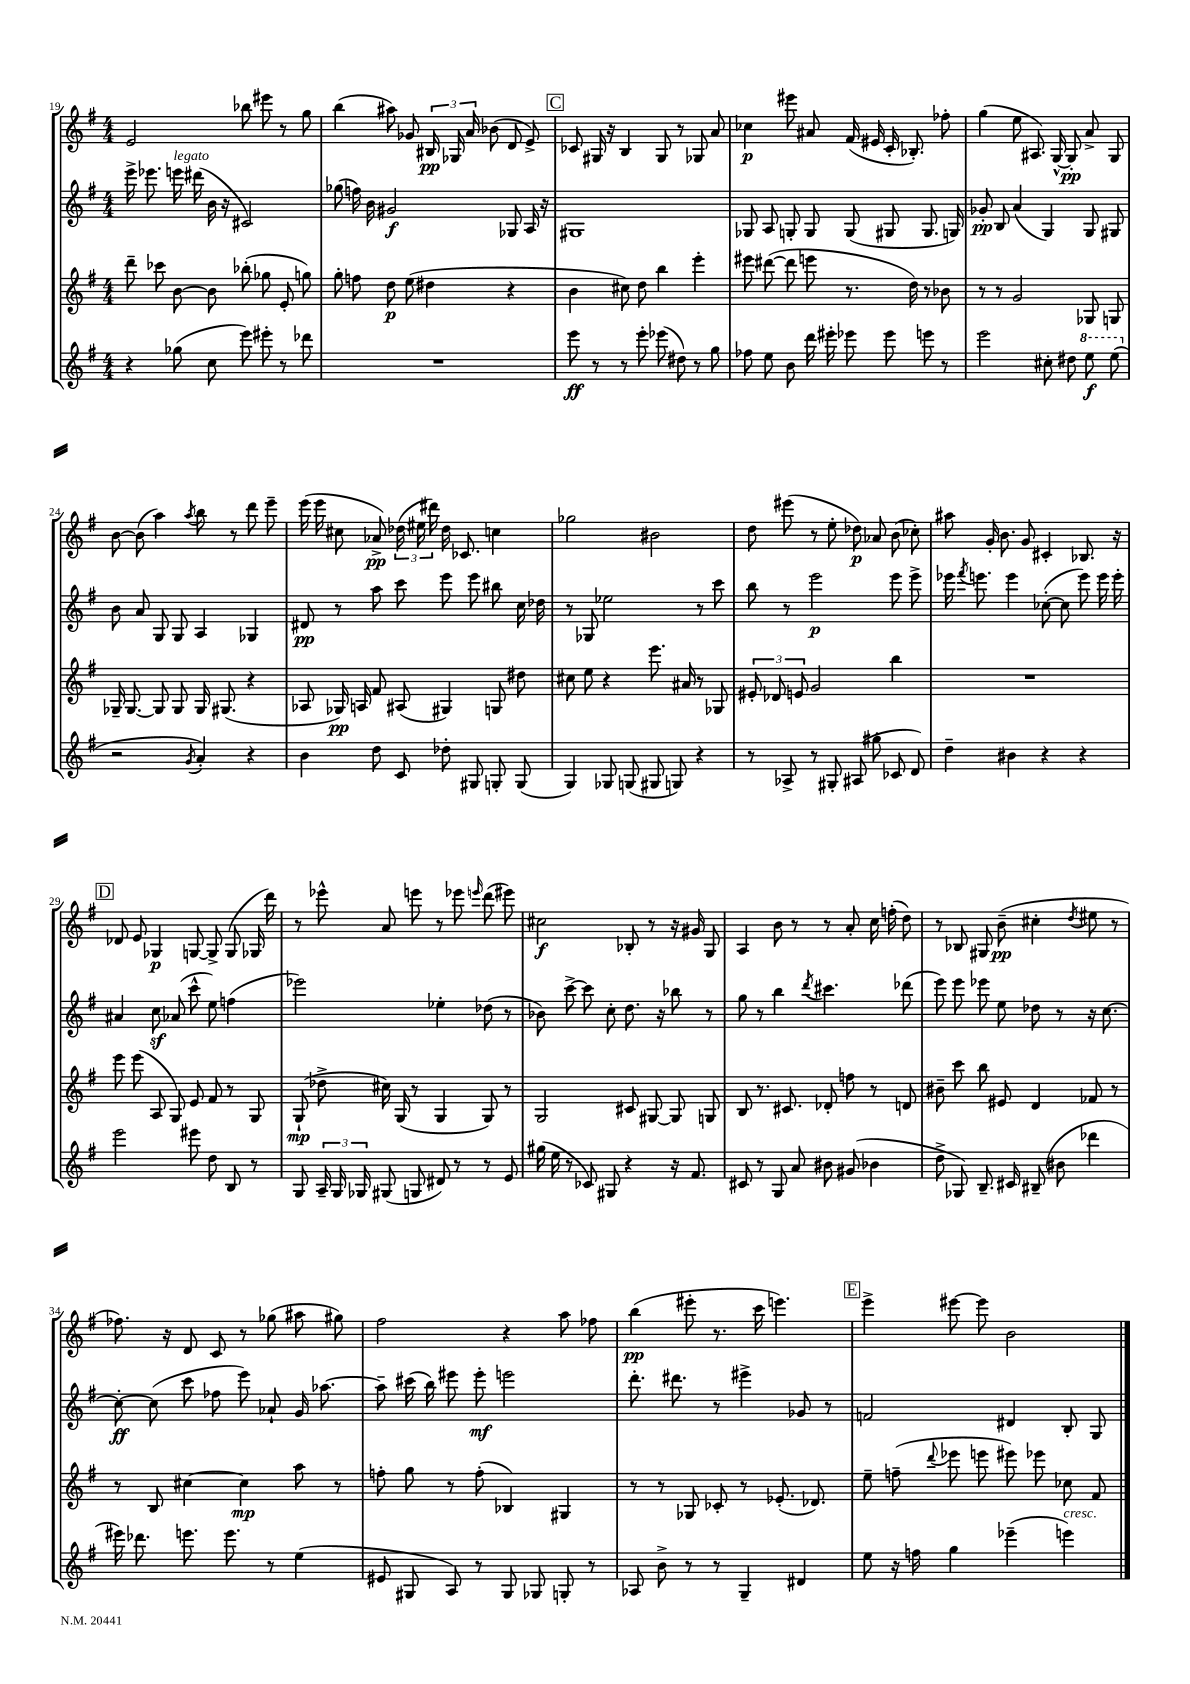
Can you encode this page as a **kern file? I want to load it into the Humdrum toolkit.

**kern	**dynam	**kern	**dynam	**kern	**dynam	**kern	**dynam
*part4	*part4	*part3	*part3	*part2	*part2	*part1	*part1
*staff4	*staff4	*staff3	*staff3	*staff2	*staff2	*staff1	*staff1
*clefG2	*	*clefG2	*	*clefG2	*	*clefG2	*
*k[f#]	*	*k[f#]	*	*k[f#]	*	*k[f#]	*
*M4/4	*	*M4/4	*	*M4/4	*	*M4/4	*
=19	=19	=19	=19	=19	=19	=19	=19
4r	.	8ddd~\	.	16eee^\	.	2e/	.
.	.	.	.	8.eee-X\	.	.	.
.	.	8ccc-X\	.	.	.	.	.
!	!	!	!	!LO:TX:a:i:t=legato	!	!	!
(8gg-X\	.	[8b\	.	16eeen\	.	.	.
.	.	.	.	(16ddd#X\	.	.	.
8cc\	.	8b\]	.	16b\	.	.	.
.	.	.	.	16r	.	.	.
8eee\)	.	(8bb-X'\	.	2c#X/)	.	8bb-X\	.
8eee#X'\	.	8gg-X\	.	.	.	8eee#X\	.
8r	.	8e'/	.	.	.	8r	.
8ddd-X\	.	8ggn\)	.	.	.	8gg\	.
=20	=20	=20	=20	=20	=20	=20	=20
1r	.	8gg'\	.	(8gg-X\	.	(4bb\	.
.	.	8ffn\	.	16ffn\)	.	.	.
.	.	.	.	16b\	.	.	.
.	.	8dd\	p	2g#X/	f	8aa#X\)	.
.	.	(8ee\	.	.	.	8g-X/	.
.	.	4dd#X\	.	.	.	24B#X/	pp
.	.	.	.	.	.	24G-X/	.
.	.	.	.	.	.	24a/	.
.	.	.	.	.	.	(8b-X\	.
.	.	4r	.	8G-X/	.	8d/	.
.	.	.	.	16A/	.	8e^/)	.
.	.	.	.	16r	.	.	.
!!LO:REH:place=s1:t=C
=21	=21	=21	=21	=21	=21	=21	=21
8eee\	ff	4b\	.	1G#X	.	8c-X/	.
8r	.	.	.	.	.	16G#X/	.
.	.	.	.	.	.	16r	.
8r	.	8cc#X\)	.	.	.	4B/	.
8eee'\	.	8dd\	.	.	.	.	.
(8eee-X\	.	4bb\	.	.	.	8G#/	.
8dd#X\)	.	.	.	.	.	8r	.
8r	.	4eee'\	.	.	.	8G-X/	.
8gg\	.	.	.	.	.	8a/	.
=22	=22	=22	=22	=22	=22	=22	=22
8ff-X\	.	8eee#X\	.	8G-X/	.	4cc-X\	p
8ee\	.	([8ddd#X\	.	8A/	.	.	.
8b\	.	8ddd#\]	.	8Gn'/	.	8eee#X\	.
16ddd\	.	8eeen\	.	8G/	.	8a#X/	.
16eee#X'\	.	.	.	.	.	.	.
8eee-X\	.	8.r	.	(8G/	.	(16f#/	.
.	.	.	.	.	.	16e#X/	.
8eee-\	.	.	.	8G#X/	.	16c'/	.
.	.	16dd\)	.	.	.	8.B-X'/)	.
8eeen\	.	8r	.	8.G#/	.	.	.
8r	.	8b-X\	.	.	.	8ff-X'\	.
.	.	.	.	16Gn/)	.	.	.
=23	=23	=23	=23	=23	=23	=23	=23
2eee\	.	8r	.	8g-X'/	pp	(4gg\	.
.	.	8r	.	8B/	.	.	.
.	.	2g/	.	(4a/	.	8ee\	.
.	.	.	.	.	.	8.A#X/)	.
8cc#X'\	.	.	.	4G/)	.	.	.
.	.	.	.	.	.	[16G^^/	.
8dd#X\	.	.	.	.	.	8G'/]	pp
*8va	*	*	*	*	*	*	*
8eee\	f	8G-X/	.	8G/	.	8a^/	.
(8eee\	.	8Gn/	.	8G#X/	.	8G/	.
!!LO:LB:g=z
=24	=24	=24	=24	=24	=24	=24	=24
*X8va	*	*	*	*	*	*	*
2r	.	16G-X~/	.	8b\	.	[8b\	.
.	.	[8.G-/	.	.	.	.	.
.	.	.	.	8a/	.	(8b\]	.
.	.	8G-/]	.	8G/	.	4aa\)	.
.	.	8G-/	.	8G/	.	.	.
8qg/	.	.	.	.	.	8qaa/	.
4a'/)	.	16G-/	.	4A/	.	8bb\	.
.	.	(8.G#X/	.	.	.	.	.
.	.	.	.	.	.	8r	.
4r	.	4r	.	4G-X/	.	8ddd\	.
.	.	.	.	.	.	8eee~\	.
=25	=25	=25	=25	=25	=25	=25	=25
4b\	.	8A-X/	.	8d#X/	pp	(16eee\	.
.	.	.	.	.	.	16eee\	.
.	.	16G-X/)	pp	8r	.	8cc#X\	.
.	.	16An/	.	.	.	.	.
8dd\	.	8f#/	.	8aa\	.	8a-X^/)	pp
8c/	.	(8A#X/	.	8ccc\	.	(24dd-X\	.
.	.	.	.	.	.	24ee#X\	.
.	.	.	.	.	.	24ddd#X\)	.
8dd-X'\	.	4G#X/)	.	8eee\	.	16dd-\	.
.	.	.	.	.	.	8.c-X/	.
8G#X/	.	.	.	8eee\	.	.	.
8Gn'/	.	8Gn/	.	8bb#X\	.	4ccn\	.
(8G/	.	8dd#X\	.	16cc\	.	.	.
.	.	.	.	16dd-X\	.	.	.
=26	=26	=26	=26	=26	=26	=26	=26
4G/)	.	8cc#X\	.	8r	.	2gg-X\	.
.	.	8ee\	.	8G-X/	.	.	.
8G-X/	.	4r	.	2ee-X\	.	.	.
(8Gn/	.	.	.	.	.	.	.
8G#X/	.	8.eee\	.	.	.	2b#X\	.
8Gn/)	.	.	.	.	.	.	.
.	.	16a#X/	.	.	.	.	.
4r	.	8r	.	8r	.	.	.
.	.	8G-X/	.	8ccc\	.	.	.
=27	=27	=27	=27	=27	=27	=27	=27
8r	.	12e#X'/	.	8bb\	.	8dd\	.
.	.	12d-X/	.	.	.	.	.
8A-X^/	.	.	.	8r	.	(8eee#X\	.
.	.	12en/	.	.	.	.	.
8r	.	2g/	.	2eee\	p	8r	.
8G#X'/	.	.	.	.	.	8ee'\	.
(8A#X/	.	.	.	.	.	8dd-X\)	p
8gg#X'\	.	.	.	.	.	8a-X/	.
8c-X/	.	4bb\	.	8eee\	.	(8b\	.
8d/)	.	.	.	8eee^\	.	8cc-X'\)	.
=28	=28	=28	=28	=28	=28	=28	=28
4dd~\	.	1r	.	16eee-X\	.	8aa#X\	.
.	.	.	.	8qfff#/	.	.	.
.	.	.	.	8.eeen\	.	.	.
.	.	.	.	.	.	16g'/	.
.	.	.	.	.	.	8.b\	.
4b#X\	.	.	.	4eee\	.	.	.
.	.	.	.	.	.	8g/	.
4r	.	.	.	([8cc-X'\	.	4c#X'/	.
.	.	.	.	8cc-\]	.	.	.
4r	.	.	.	8eee\)	.	8.B-X/	.
.	.	.	.	16eee\	.	.	.
.	.	.	.	16eee'\	.	16r	.
!!LO:LB:g=z
!!LO:REH:place=s1:t=D
=29	=29	=29	=29	=29	=29	=29	=29
2eee\	.	8eee\	.	4a#X/	.	8d-X/	.
.	.	(8eee\	.	.	.	8e/	.
.	.	8A/	.	8ccz\	.	4G-X/	p
.	.	8G/)	.	(8a-X/	.	.	.
8eee#X\	.	8e/	.	8ccc^^\	.	[8Gn/	.
8dd\	.	8f#/	.	8ee\)	.	8G^/]	.
8B/	.	8r	.	(4ffn\	.	(8G/	.
8r	.	8G/	.	.	.	16G-X/	.
.	.	.	.	.	.	16ddd\)	.
=30	=30	=30	=30	=30	=30	=30	=30
8G/	.	(8G`/	mp	2eee-X\)	.	8r	.
24A~/	.	8dd-X^\	.	.	.	8eee-X^^\	.
24G/	.	.	.	.	.	.	.
24G-X/	.	.	.	.	.	.	.
(8G#X/	.	16cc#X\)	.	.	.	8a/	.
.	.	(16G/	.	.	.	.	.
8Gn/	.	8r	.	.	.	8eeen\	.
8d#X/)	.	4G/	.	4ee-X'\	.	8r	.
8r	.	.	.	.	.	8eee-X\	.
.	.	.	.	.	.	16qqeeen/	.
8r	.	8G/)	.	(8dd-X\	.	(8ddd\	.
8e/	.	8r	.	8r	.	8eee#X\)	.
=31	=31	=31	=31	=31	=31	=31	=31
(16gg#X\	.	2G/	.	8b-X\)	.	2cc#X\	f
16ee\	.	.	.	.	.	.	.
8r	.	.	.	[8ccc^\	.	.	.
8c-X/)	.	.	.	8ccc\]	.	.	.
8G#X/	.	.	.	8cc'\	.	.	.
4r	.	8c#X/	.	8.dd\	.	8B-X'/	.
.	.	[8G#X/	.	.	.	8r	.
.	.	.	.	16r	.	.	.
16r	.	8G#/]	.	8bb-X\	.	16r	.
8.f#/	.	.	.	.	.	16g#X/	.
.	.	8Gn/	.	8r	.	8G/	.
=32	=32	=32	=32	=32	=32	=32	=32
8c#X/	.	8B/	.	8gg\	.	4A/	.
8r	.	8.r	.	8r	.	.	.
8G/	.	.	.	4bb\	.	8b\	.
.	.	8.c#X/	.	.	.	.	.
8a/	.	.	.	.	.	8r	.
.	.	.	.	8qddd/	.	.	.
8b#X\	.	8d-X'/	.	4.ccc#X\	.	8r	.
(8g#X/	.	8ffn\	.	.	.	8a'/	.
4b-X\	.	8r	.	.	.	16cc\	.
.	.	.	.	.	.	(16ffn'\	.
.	.	8dn/	.	(8ddd-X\	.	8dd\)	.
=33	=33	=33	=33	=33	=33	=33	=33
8dd^\	.	8b#X~\	.	8eee\)	.	8r	.
8G-X/)	.	8ccc\	.	8eee\	.	8B-X/	.
8.B~/	.	8bb\	.	8eee-X\	.	8G#X/	.
.	.	8e#X/	.	8ee\	.	(8b~\	pp
16c#X/	.	.	.	.	.	.	.
(8B#X~/	.	4d/	.	8dd-X\	.	4cc#X'\	.
8b#X\	.	.	.	8r	.	.	.
.	.	.	.	.	.	8qdd/	.
4ddd-X\	.	8f-X/	.	16r	.	8ee#X\	.
.	.	.	.	[8.cc\	.	.	.
.	.	8r	.	.	.	8r	.
!!LO:LB:g=z
=34	=34	=34	=34	=34	=34	=34	=34
16eee#X\)	.	8r	.	8cc'\_	ff	8.ff-X\)	.
8.ddd-X\	.	.	.	.	.	.	.
.	.	8B/	.	(8cc\]	.	.	.
.	.	.	.	.	.	16r	.
8.eeen\	.	[4cc#X\	.	8ccc\	.	8d/	.
.	.	.	.	8ff-X\	.	8c/	.
8.eee\	.	.	.	.	.	.	.
.	.	4cc#\]	mp	8eee\)	.	8r	.
8r	.	.	.	8a-X`/	.	(8gg-X\	.
(4ee\	.	8aa\	.	16g/	.	8aa#X\	.
.	.	.	.	[8.aa-X\	.	.	.
.	.	8r	.	.	.	8gg#X\)	.
=35	=35	=35	=35	=35	=35	=35	=35
8e#X/	.	8ffn'\	.	8aa-~\]	.	2ff#\	.
8G#X/	.	8gg\	.	(16ccc#X\	.	.	.
.	.	.	.	16bb\)	.	.	.
8A/)	.	8r	.	8eee#X\	.	.	.
8r	.	(8ff'\	.	8eee#'\	mf	.	.
8G#/	.	4B-X/)	.	2eeen\	.	4r	.
8G-X/	.	.	.	.	.	.	.
8Gn'/	.	4G#X/	.	.	.	8aa\	.
8r	.	.	.	.	.	8ff-X\	.
=36	=36	=36	=36	=36	=36	=36	=36
8A-X/	.	8r	.	8.ddd'\	.	(4bb\	pp
8b^\	.	8r	.	.	.	.	.
.	.	.	.	8.ddd#X\	.	.	.
8r	.	8G-X/	.	.	.	8eee#X'\	.
8r	.	8c-X'/	.	8r	.	8.r	.
4G~/	.	8r	.	4eee#X^\	.	.	.
.	.	.	.	.	.	16ccc\	.
.	.	(8.e-X'/	.	.	.	4.eeen\)	.
4d#X/	.	.	.	8g-X/	.	.	.
.	.	8.d-X/)	.	.	.	.	.
.	.	.	.	8r	.	.	.
!!LO:REH:place=s1:t=E
=37	=37	=37	=37	=37	=37	=37	=37
8ee\	.	8ee~\	.	2fn/	.	4eee^\	.
16r	.	(8ffn~\	.	.	.	.	.
16ffn\	.	.	.	.	.	.	.
.	.	8qqddd/	.	.	.	.	.
4gg\	.	8eee-X\	.	.	.	[8eee#X\	.
.	.	8eeen\	.	.	.	8eee#\]	.
(4eee-X~\	.	8eee#X\)	.	4d#X/	.	2b\	.
.	.	8eee-X\	.	.	.	.	.
!LO:TX:a:i:t=cresc.	!	!	!	!	!	!	!
4eeen\)	.	8cc-X\	.	8B'/	.	.	.
.	.	8f#/	.	8G/	.	.	.
==	==	==	==	==	==	==	==
*-	*-	*-	*-	*-	*-	*-	*-
